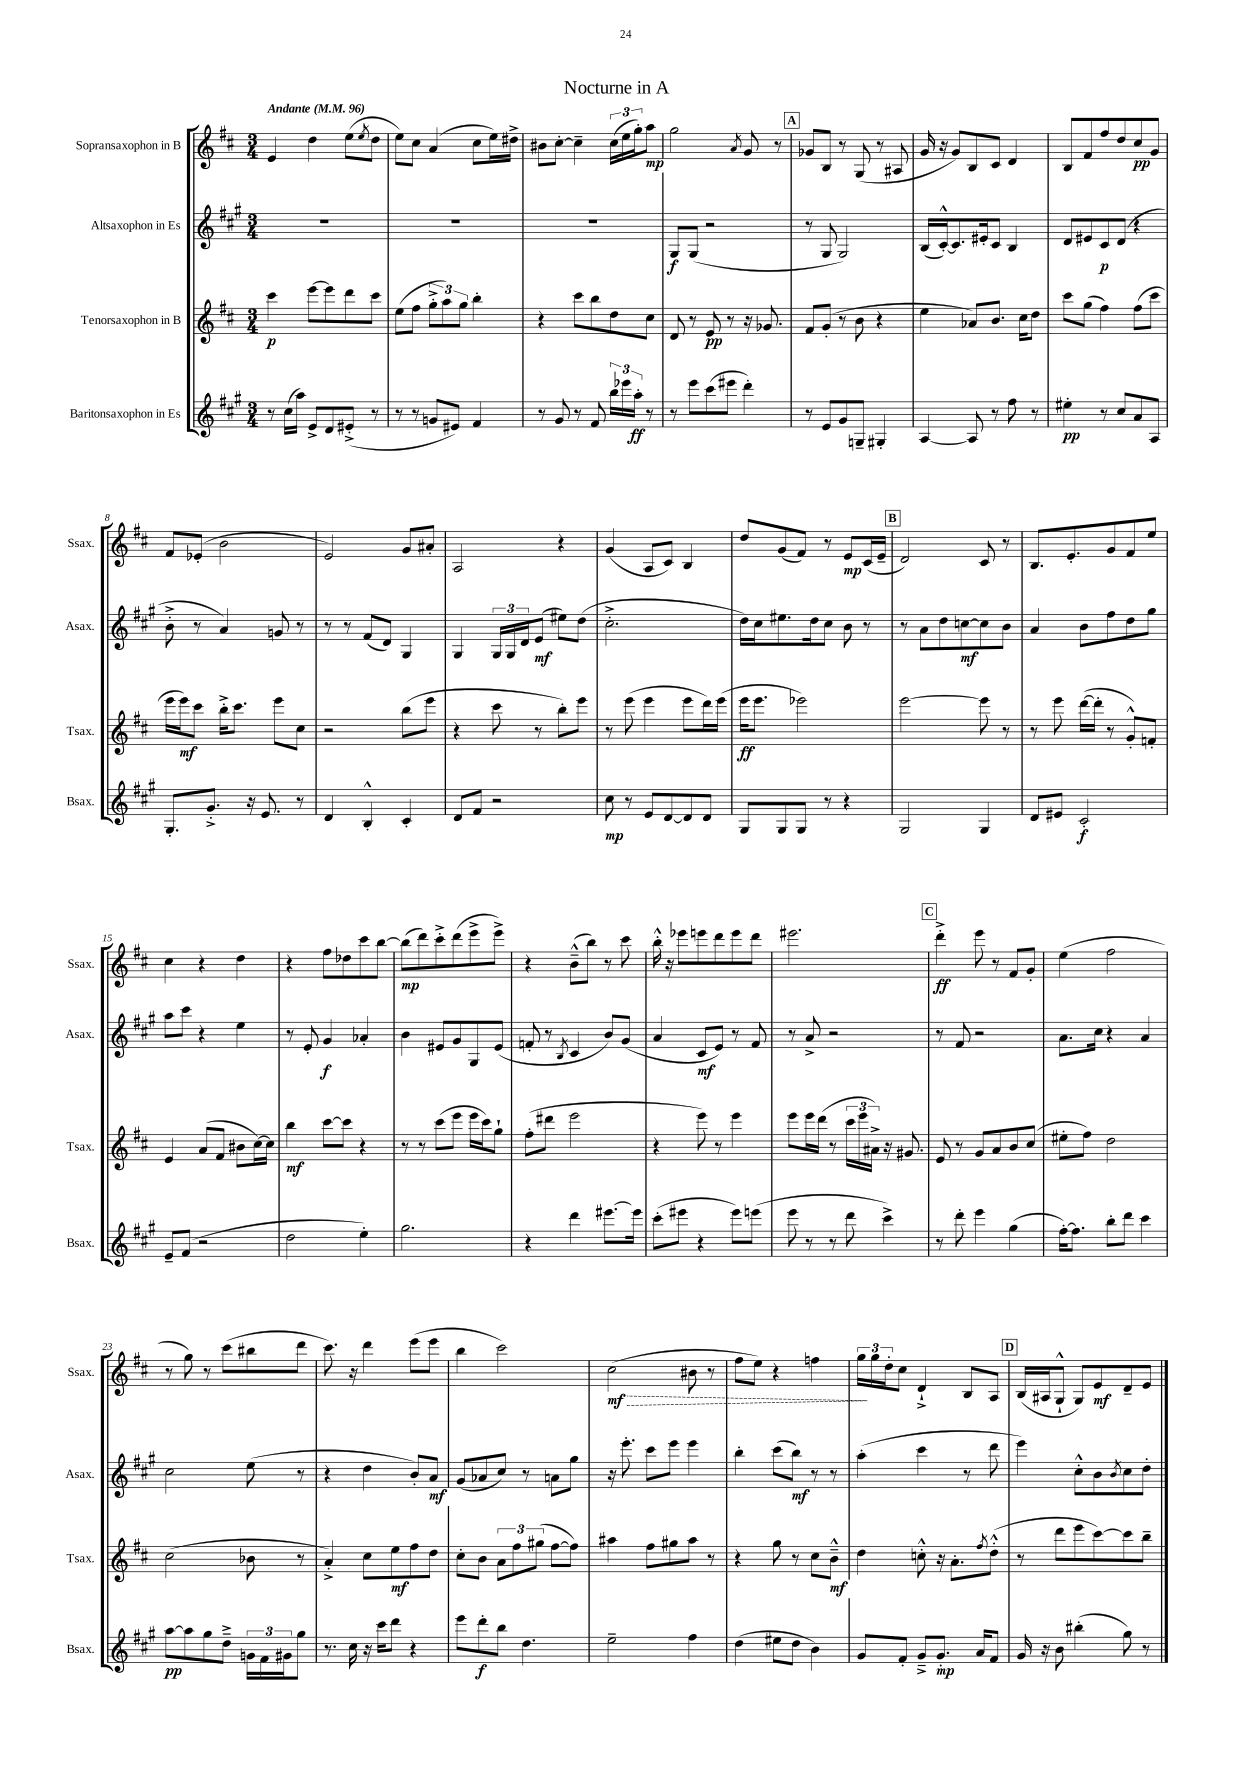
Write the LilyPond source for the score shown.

\header { title = "Nocturne in A" }
<<
\new StaffGroup <<
\new Staff = "s0" \with { instrumentName = "Sopransaxophon in B" shortInstrumentName = "Ssax." } {
    \clef treble \key d \major \numericTimeSignature \time 3/4 \tempo "Andante" 4 = 96
    e'4 d''4 e''8( \acciaccatura { e''8 } d''8 |
    e''8) cis''8 a'4( cis''8 e''16) dis''16-> |
    bis'8 cis''8~-. cis''4-- \tuplet 3/2 { cis''16( e''16 g''16-.) } a''8\mp |
    g''2 \acciaccatura { a'8 } g'8 r8 |
    \mark \markup { \box "A" } ges'8 b8 r8 g8( r8 ais8 |
    g'16 r16 g'8) b8 cis'8 d'4 |
    b8 fis'8 fis''8 d''8 cis''8\pp g'8 |
    fis'8 ees'8-.( b'2 |
    e'2) g'8 ais'8-. |
    a2 r4 |
    g'4( a8 cis'8) b4 |
    d''8 g'8( fis'8) r8 e'8\mp cis'16( e'16-- |
    \mark \markup { \box "B" } d'2) cis'8 r8 |
    b8. e'8.-. g'8 fis'8 e''8 |
    cis''4 r4 d''4 |
    r4 fis''8 des''8 cis'''8 b''8~ |
    b''8\mp( d'''8) cis'''8-.-> d'''8( e'''8-> e'''8->) |
    r4 b'8---^( b''8) r8 cis'''8 |
    b''16-.-^ r16 ees'''8 e'''8 d'''8 e'''8 d'''8 |
    eis'''2. |
    \mark \markup { \box "C" } d'''4-.->\ff e'''8 r8 fis'8 g'8-. |
    e''4( fis''2 |
    r8 g''8) r8 cis'''8( bis''8 d'''8 |
    cis'''8.) r16 d'''4 e'''8( e'''8 |
    b''4 cis'''2) |
    \once \override Hairpin.style = #'dashed-line cis''2\mf\>( bis'8 r8 |
    fis''8 e''8) r4 f''4 |
    \tuplet 3/2 { g''16\! g''16 d''16-. } cis''8 d'4-!-> b8 a8 |
    \mark \markup { \box "D" } b16( ais16 g8-!-^ g8) e'8\mf d'8-- e'8 \bar "|." |
}
\new Staff = "s1" \with { instrumentName = "Altsaxophon in Es" shortInstrumentName = "Asax." } {
    \clef treble \key a \major \numericTimeSignature \time 3/4
    R2. |
    R2. |
    R2. |
    gis8\f gis8( r2 |
    \mark \markup { \box "A" } r8 gis8 gis2) |
    b16( cis'16~-.-^) cis'8. eis'16-. cis'8 b4 |
    d'8 eis'8 cis'8\p d'8( r4 |
    b'8-.-> r8 a'4) g'8 r8 |
    r8 r8 fis'8( d'8) gis4 |
    gis4 \tuplet 3/2 { gis16 gis16 d'16 } e'8\mf( eis''8) d''8( |
    cis''2.-.-> |
    d''16) cis''16 eis''8. d''16 cis''8 b'8 r8 |
    \mark \markup { \box "B" } r8 a'8 d''8 c''8~\mf c''8 b'8 |
    a'4 b'8 fis''8 d''8 gis''8 |
    a''8 cis'''8 r4 e''4 |
    r8 e'8-. gis'4\f aes'4-. |
    b'4 eis'8 gis'8 gis8 eis'8( |
    f'8-. r8 \acciaccatura { b8 } cis'4 b'8) gis'8( |
    a'4 cis'8\mf e'8) r8 fis'8 |
    r8 a'8-> r2 |
    \mark \markup { \box "C" } r8 fis'8 r2 |
    a'8. cis''16 r4 a'4 |
    cis''2 e''8( r8 |
    r4 d''4 b'8-.) a'8\mf |
    gis'8( aes'8 cis''8) r8 a'8 gis''8 |
    r16 e'''8.-. cis'''8 e'''8 e'''4 |
    b''4-. cis'''8( b''8\mf) r8 r8 |
    a''4-.( cis'''4 r8 d'''8 |
    \mark \markup { \box "D" } e'''4) cis''8-.-^ b'8 \acciaccatura { b'8 } cis''8 d''8-. \bar "|." |
}
\new Staff = "s2" \with { instrumentName = "Tenorsaxophon in B" shortInstrumentName = "Tsax." } {
    \clef treble \key d \major \numericTimeSignature \time 3/4
    cis'''4\p e'''8~ e'''8 d'''8 cis'''8 |
    e''8( fis''8 \tuplet 3/2 { g''8-.-> a''8) g''8 } b''4-. |
    r4 cis'''8 b''8 d''8 cis''8 |
    d'8 r8 e'8\pp r8 r16 ges'8. |
    \mark \markup { \box "A" } fis'8 g'8-.( r8 b'8 r4 |
    e''4 aes'8) b'8. cis''16 d''8 |
    cis'''8 g''8( fis''4) fis''8( cis'''8 |
    e'''16 e'''16\mf) cis'''8 b''16-.-> cis'''8. e'''8 cis''8 |
    r2 b''8( e'''8 |
    r4 cis'''8 r8 b''8-.) e'''8 |
    r8 e'''8( e'''4 e'''8 d'''16) e'''16( |
    e'''16\ff e'''8. ees'''2) |
    \mark \markup { \box "B" } e'''2~ e'''8 r8 |
    r8 e'''8 d'''16~( d'''16-. r8 g'8-.-^) f'8-. |
    e'4 a'8( fis'8 bis'8 cis''16~) cis''16 |
    b''4\mf cis'''8~ cis'''8 r4 |
    r8 r8 cis'''8( e'''8 e'''16 cis'''16) g''8-! |
    fis''8-.( dis'''8 e'''2 |
    r4 e'''8) r8 e'''4 |
    e'''8 e'''16 d'''16( r8 \tuplet 3/2 { cis'''16 e'''16 ais'16->) } r16 gis'8. |
    \mark \markup { \box "C" } e'8 r8 g'8 a'8 b'8 cis''8( |
    eis''8-. fis''8) d''2 |
    cis''2( bes'8 r8 |
    a'4-.->) cis''8 e''8\mf fis''8 d''8 |
    cis''8-. b'8 \tuplet 3/2 { a'8 fis''8 gis''8( } fis''8~ fis''8) |
    ais''4 fis''8 gis''8 ais''8 r8 |
    r4 g''8 r8 cis''8 b'8---^\mf |
    d''4 c''8-.-^ r16 a'8.-. \acciaccatura { fis''8 } d''8-.-^( |
    \mark \markup { \box "D" } r8 d'''8 e'''8 cis'''8~) cis'''8 b''8-- \bar "|." |
}
\new Staff = "s3" \with { instrumentName = "Baritonsaxophon in Es" shortInstrumentName = "Bsax." } {
    \clef treble \key a \major \numericTimeSignature \time 3/4
    r8 cis''16( a''16) e'8-> d'8 eis'8-.->( r8 |
    r8 r8 g'8 eis'8) fis'4 |
    r8 gis'8 r8 fis'8 \tuplet 3/2 { b''16 ees'''16 a''16-.\ff } r8 |
    r8 e'''8 cis'''8( eis'''8 d'''4-.) |
    \mark \markup { \box "A" } r8 e'8 gis'8 g8-- gis4-. |
    a4~ a8 r8 fis''8 r8 |
    eis''4-.\pp r8 cis''8 a'8 a8 |
    gis8.-. gis'8.-.-> r16 e'8. r8 |
    d'4 b4-.-^ cis'4-. |
    d'8 fis'8 r2 |
    cis''8\mp r8 e'8 d'8~ d'8 d'8 |
    gis8 gis8 gis8 r8 r4 |
    \mark \markup { \box "B" } gis2 gis4 |
    d'8 eis'8 cis'2-.\f |
    e'8-- fis'8( r2 |
    d''2 e''4-.) |
    gis''2. |
    r4 d'''4 eis'''8.~ eis'''16 |
    cis'''8-.( eis'''8 r4 eis'''8) e'''8( |
    e'''8 r8 r8 d'''8 cis'''4->) |
    \mark \markup { \box "C" } r8 d'''8-. e'''4 gis''4( |
    fis''16~-.) fis''8. b''8-. d'''8 cis'''4 |
    a''8~\pp a''8 gis''8 d''8---> \tuplet 3/2 { g'16 fis'16 gis'16 } gis''8 |
    r8. cis''16 r16 cis'''16 d'''8 r4 |
    e'''8 d'''8-.\f b''8 d''4. |
    e''2-- fis''4 |
    d''4( eis''8 d''8 b'4) |
    gis'8 fis'8-. gis'8---> gis'8.-.\mp a'16 fis'8 |
    \mark \markup { \box "D" } gis'16 r16 b'8 bis''4-.( gis''8) r8 \bar "|." |
}
>>
>>
